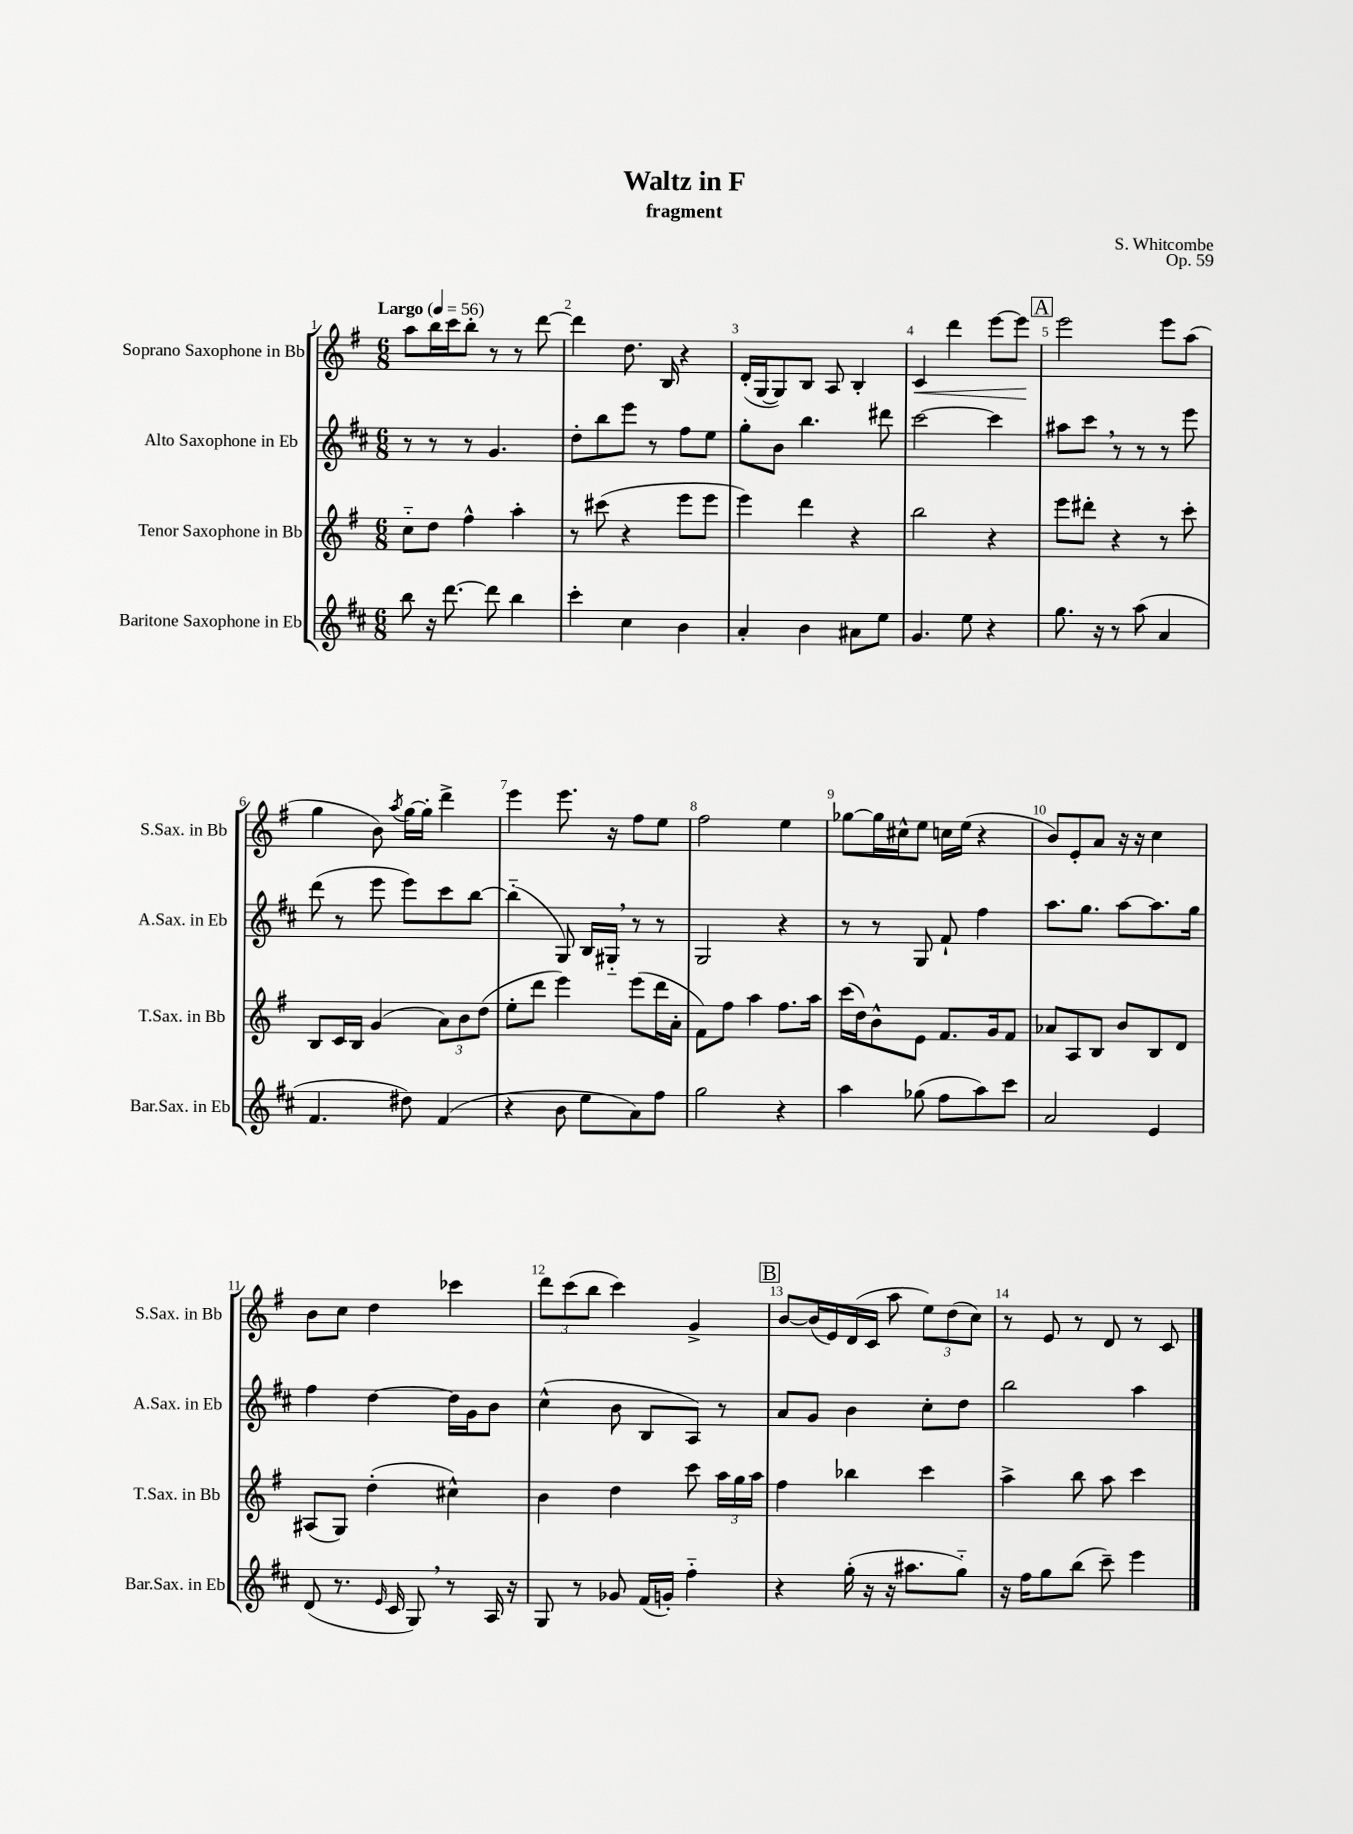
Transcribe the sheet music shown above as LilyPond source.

\header { title = "Waltz in F" composer = "S. Whitcombe" subtitle = "fragment" opus = "Op. 59" }
<<
\new StaffGroup <<
\new Staff = "s0" \with { instrumentName = "Soprano Saxophone in Bb" shortInstrumentName = "S.Sax. in Bb" } {
    \clef treble \key g \major \numericTimeSignature \time 6/8 \tempo "Largo" 4 = 56
    \autoBeamOff a''8[ b''16 c'''16 b''8]-. r8 r8 d'''8~ |
    d'''4 d''8. b16 r4 |
    d'16[-.( g16~ g8) b8] a8 b4-. |
    c'4\< d'''4 e'''8[~ e'''8]\! |
    \mark \markup { \box "A" } e'''2 e'''8[ a''8]( |
    g''4 b'8) \acciaccatura { a''8 } g''16[~ g''16]-. d'''4-> |
    e'''4 e'''8. r16 fis''8[ e''8] |
    fis''2 e''4 |
    ges''8[~ ges''16 cis''16-^ e''8] c''16[ e''16]( r4 |
    b'8[) e'8-. a'8] r16 r16 c''4 |
    b'8[ c''8] d''4 ces'''4 |
    \tuplet 3/2 { d'''8[ c'''8( b''8] } c'''4) g'4-> |
    \mark \markup { \box "B" } b'8[~ b'16( e'16) d'16( c'16] a''8 \tuplet 3/2 { e''8[) d''8( c''8]) } |
    r8 e'8 r8 d'8 r8 c'8 \bar "|." |
}
\new Staff = "s1" \with { instrumentName = "Alto Saxophone in Eb" shortInstrumentName = "A.Sax. in Eb" } {
    \clef treble \key d \major \numericTimeSignature \time 6/8
    \autoBeamOff r8 r8 r8 g'4. |
    d''8[-. b''8 e'''8] r8 fis''8[ e''8] |
    g''8[-. b'8] b''4. dis'''8 |
    cis'''2~ cis'''4 |
    \mark \markup { \box "A" } ais''8[ cis'''8] \breathe r8 r8 r8 e'''8 |
    d'''8( r8 e'''8 e'''8[) cis'''8 b''8]~ |
    b''4-_( g8) b16[ gis16]-_ \breathe r8 r8 |
    g2 r4 |
    r8 r8 g8 fis'8-! fis''4 |
    a''8.[ g''8.] a''8[~ a''8. g''16] |
    fis''4 d''4~ d''16[ g'16 b'8] |
    cis''4-^( b'8 b8[ a8]) r8 |
    \mark \markup { \box "B" } a'8[ g'8] b'4 cis''8[-. d''8] |
    b''2 a''4 \bar "|." |
}
\new Staff = "s2" \with { instrumentName = "Tenor Saxophone in Bb" shortInstrumentName = "T.Sax. in Bb" } {
    \clef treble \key g \major \numericTimeSignature \time 6/8
    \autoBeamOff c''8[-_ d''8] fis''4-^ a''4-. |
    r8 cis'''8( r4 e'''8[ e'''8] |
    e'''4) d'''4 r4 |
    b''2 r4 |
    \mark \markup { \box "A" } e'''8[ dis'''8]-. r4 r8 c'''8-. |
    b8[ c'16 b16] g'4( \tuplet 3/2 { a'8[) b'8 d''8]( } |
    e''8[-. d'''8] e'''4) e'''8[( d'''16 a'16]-. |
    fis'8[) fis''8] a''4 fis''8.[ a''16] |
    c'''16[( d''16) b'8-^ e'8] fis'8.[ g'16 fis'8] |
    aes'8[ a8 b8] b'8[ b8 d'8] |
    ais8[( g8]) d''4-.( cis''4-^) |
    b'4 d''4 c'''8 \tuplet 3/2 { a''16[ g''16 a''16] } |
    \mark \markup { \box "B" } fis''4 bes''4 c'''4 |
    a''4-> b''8 a''8 c'''4 \bar "|." |
}
\new Staff = "s3" \with { instrumentName = "Baritone Saxophone in Eb" shortInstrumentName = "Bar.Sax. in Eb" } {
    \clef treble \key d \major \numericTimeSignature \time 6/8
    \autoBeamOff b''8 r16 d'''8.~ d'''8 b''4 |
    cis'''4-. cis''4 b'4 |
    a'4-. b'4 ais'8[ e''8] |
    g'4. e''8 r4 |
    \mark \markup { \box "A" } g''8. r16 r8 a''8( a'4 |
    fis'4. dis''8) fis'4( |
    r4 b'8 e''8[ a'8) fis''8] |
    g''2 r4 |
    a''4 ges''8( fis''8[ a''8) cis'''8] |
    a'2 e'4 |
    d'8( r8. \grace { e'16 } cis'16 g8) \breathe r8 a16 r16 |
    g8 r8 ges'8 fis'16[( g'16]-.) fis''4-_ |
    \mark \markup { \box "B" } r4 g''16-.( r16 r16 ais''8.[ g''8]-_) |
    r16 fis''16[ g''8 b''8]( cis'''8--) e'''4 \bar "|." |
}
>>
>>
\layout { \context { \Score \override BarNumber.break-visibility = ##(#f #t #t) barNumberVisibility = #all-bar-numbers-visible } }
